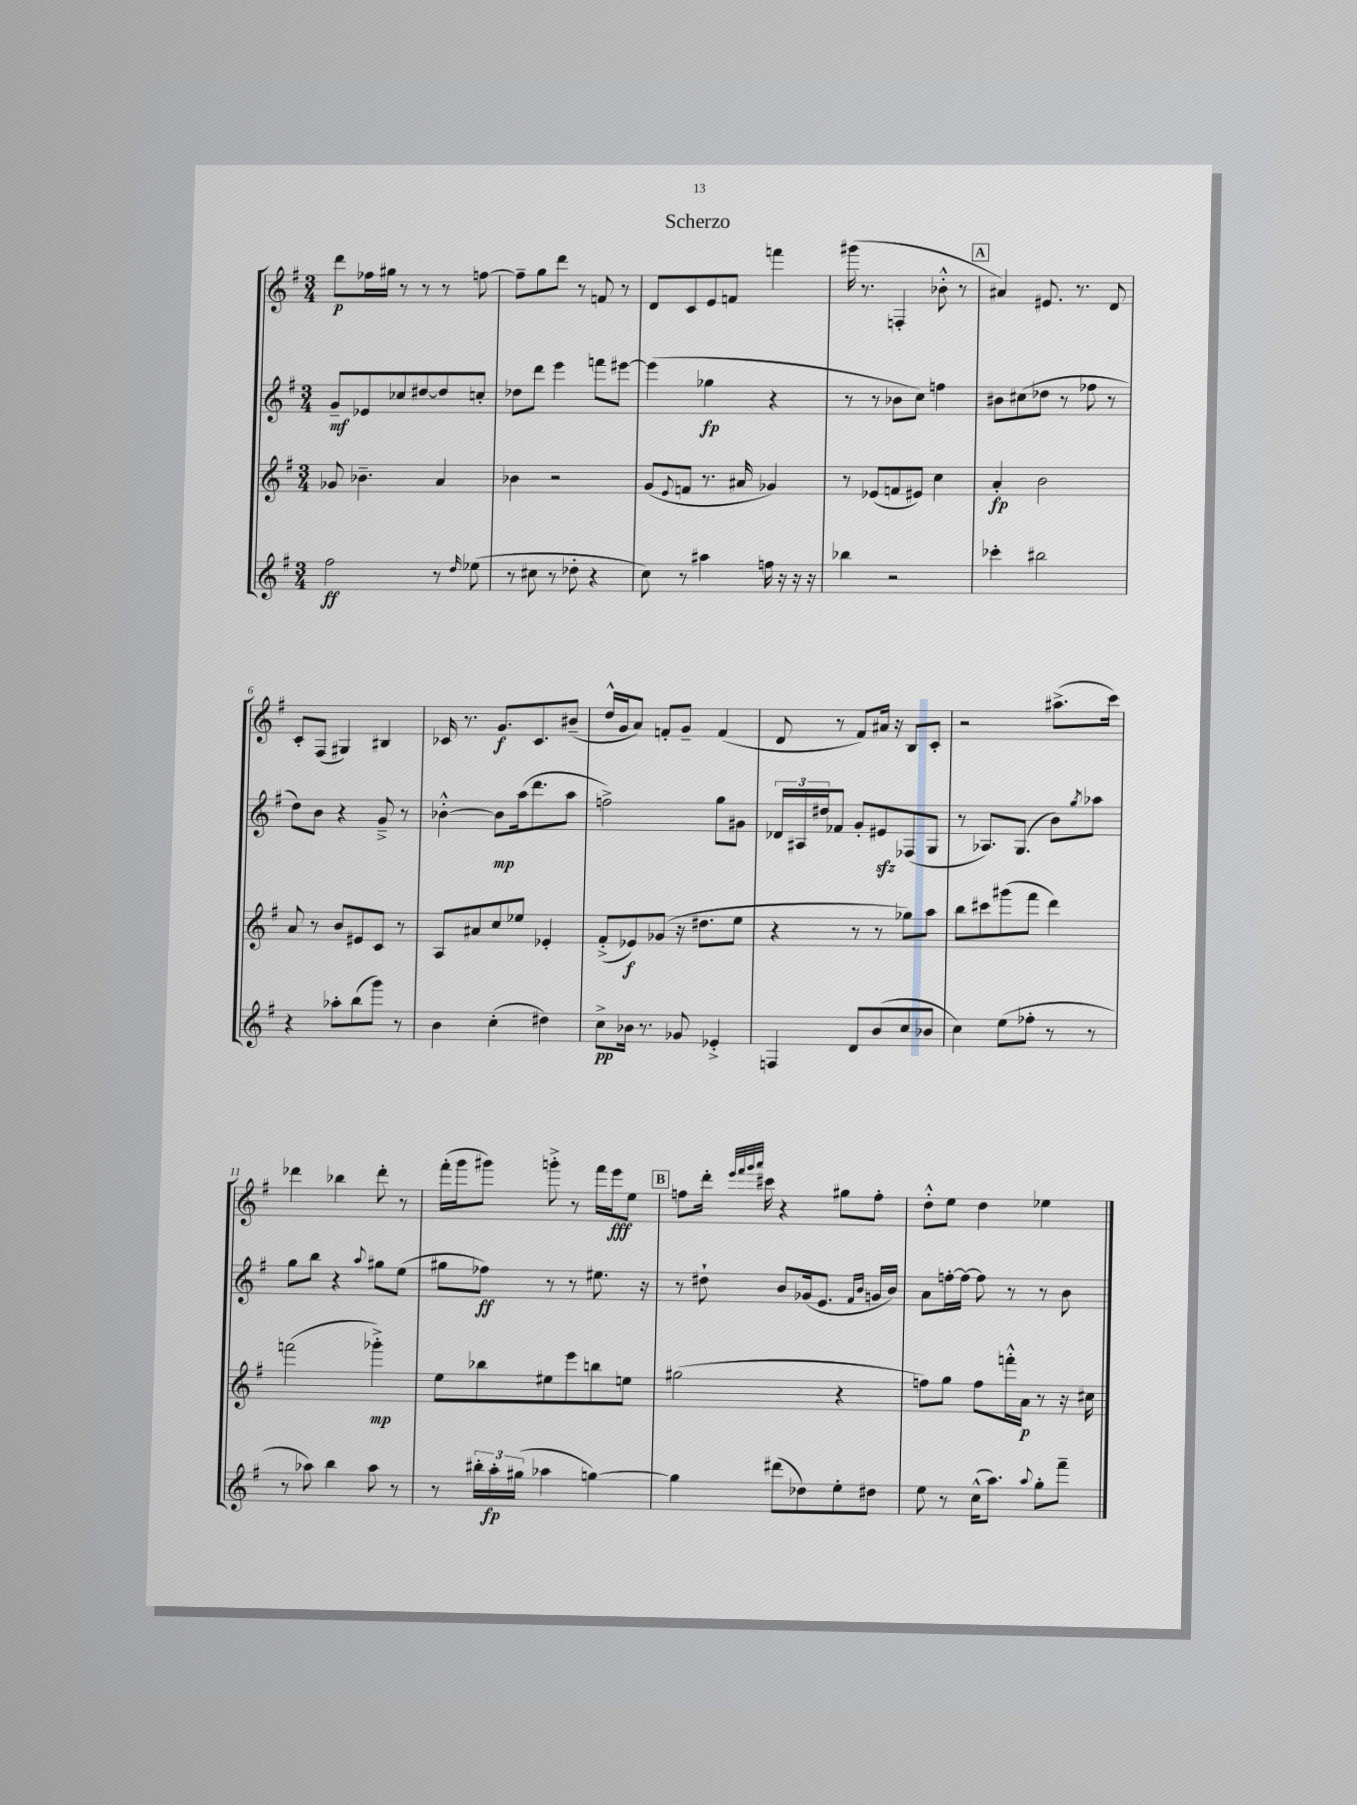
\header { title = "Scherzo" }
<<
\new StaffGroup <<
\new Staff = "s0" {
    \clef treble \key g \major \numericTimeSignature \time 3/4
    d'''8\p fes''16 gis''16 r8 r8 r8 f''8~ |
    f''8-- g''8 d'''8 r8 f'8 r8 |
    d'8 c'8 e'8 f'8 f'''4 |
    gis'''16( r8. f4-. bes'8-.-^ r8 |
    \mark \markup { \box "A" } ais'4) eis'8. r8. d'8 |
    c'8-. fis8( gis4) bis4 |
    ces'16 r8. g'8.\f ces'8. bis'8--( |
    d''16-^ g'16 a'8) f'8-. g'8-- f'4( |
    d'8 r8 fis'8) ais'16 r16 b8 c'8-. |
    r2 ais''8.->( c'''16) |
    des'''4 bes''4 des'''8-. r8 |
    fis'''16-.( g'''16 gis'''8) g'''8-.-> r8 fis'''16 e'''16\fff e''8 |
    \mark \markup { \box "B" } f''8 d'''16-. \grace { e'''32 fis'''32 g'''32 a'''32 } cis'''16 r4 gis''8 f''8-. |
    d''8-.-^ e''8 d''4 ees''4 \bar "|." |
}
\new Staff = "s1" {
    \clef treble \key g \major \numericTimeSignature \time 3/4
    g'8--\mf ees'8 ces''8 dis''8~ dis''8 c''8-. |
    des''8 d'''8 e'''4 f'''8 eis'''8~ |
    eis'''4( ges''4\fp r4 |
    r8 r8 bes'8 c''8) f''4 |
    \mark \markup { \box "A" } bis'8 cis''8( des''8 r8 fes''8 r8 |
    d''8) b'8 r4 g'8---> r8 |
    bes'4~-.-^ bes'8\mp a''16( d'''8. a''8 |
    f''2->) g''8 gis'8 |
    \tuplet 3/2 { des'16 ais16 dis''16 } fes'8 g'8-. eis'8\sfz fes8( g8 |
    r8 aes8.) g8.( b'8) \acciaccatura { g''8 } aes''8 |
    g''8 b''8 r4 \appoggiatura { a''8 } gis''8 e''8( |
    gis''8 fes''8\ff) r8 r8 eis''8. r16 |
    \mark \markup { \box "B" } r8 dis''8-! b'8 ges'16( e'8. \grace { fis'16 b'16 } g'16 b'16) |
    a'8 f''16~-. f''16~ f''8 r8 r8 b'8 \bar "|." |
}
\new Staff = "s2" {
    \clef treble \key g \major \numericTimeSignature \time 3/4
    ges'8 bes'4.-- a'4 |
    bes'4 r2 |
    g'8( \appoggiatura { e'8 } f'8 r8. ais'16 ges'4) |
    r8 ees'8( f'8 eis'8) c''4 |
    \mark \markup { \box "A" } a'4-.\fp b'2 |
    a'8 r8 b'8 eis'8 c'8 r8 |
    a8 ais'8 c''8 ees''8 ees'4-. |
    fis'8-.->( ees'8\f) ges'8( r16 dis''8. e''8 |
    r4 r8 r8 ges''8) a''8 |
    b''8 cis'''8 gis'''8( fis'''8 d'''4) |
    f'''2( ges'''4-.->\mp) |
    e''8 bes''8 eis''8 e'''8 b''8 e''8 |
    \mark \markup { \box "B" } gis''2( r4 |
    f''8) g''8 f''8 f'''16-.-^ a'16\p r8 r16 cis''16 \bar "|." |
}
\new Staff = "s3" {
    \clef treble \key g \major \numericTimeSignature \time 3/4
    fis''2\ff r8 \grace { d''16 } ees''8( |
    r8 cis''8 r8 des''8-. r4 |
    c''8) r8 ais''4 f''16 r16 r16 r16 |
    bes''4 r2 |
    \mark \markup { \box "A" } ces'''4-. bis''2 |
    r4 aes''8-. b''8( g'''8) r8 |
    b'4 c''4-.( dis''4) |
    c''8->\pp bes'16 r8. ges'8 ees'4-.-> |
    f4 d'8 b'8( c''8 bes'8 |
    c''4) e''8( fes''8-. r8 r8 |
    r8 aes''8) b''4 aes''8 r8 |
    r8 \tuplet 3/2 { bis''16-. a''16-.\fp gis''16( } aes''4 g''4~) |
    \mark \markup { \box "B" } g''4 dis'''8( des''8) e''8-. dis''8 |
    e''8 r8 c''16-^( a''8.) \appoggiatura { a''8 } g''8-. fis'''8-- \bar "|." |
}
>>
>>
